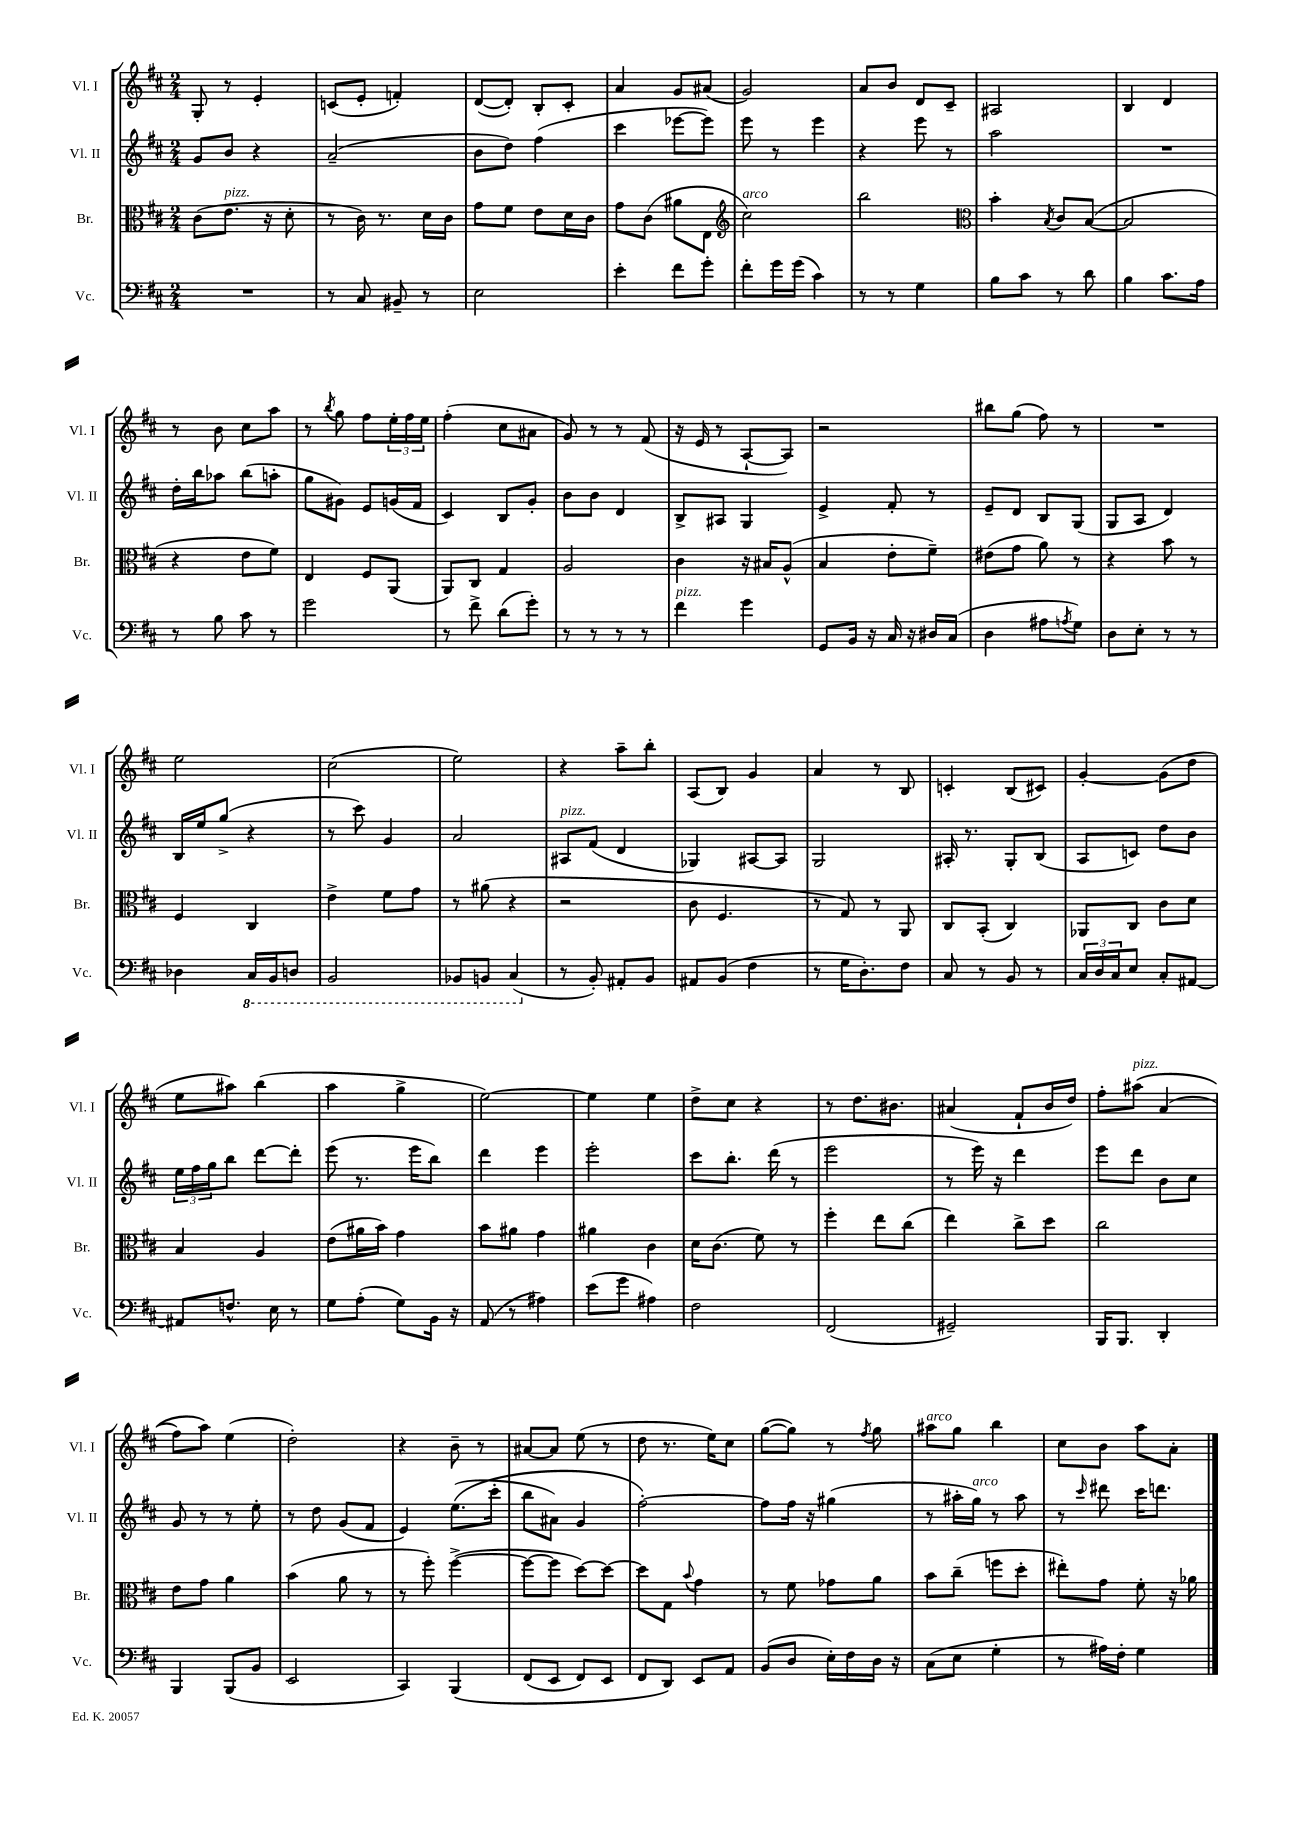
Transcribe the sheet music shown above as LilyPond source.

<<
\new StaffGroup <<
\new Staff = "s0" \with { instrumentName = "Vl. I" shortInstrumentName = "Vl. I" } {
    \clef treble \key d \major \numericTimeSignature \time 2/4
    g8-. r8 e'4-. |
    c'8( e'8-. f'4-.) |
    d'8~( d'8-.) b8-. cis'8-. |
    a'4 g'8 ais'8( |
    g'2) |
    a'8 b'8 d'8 cis'8-- |
    ais2 |
    b4 d'4 |
    r8 b'8 cis''8 a''8 |
    r8 \acciaccatura { b''8 } g''8 fis''8 \tuplet 3/2 { e''16-. fis''16 e''16 } |
    fis''4-.( cis''8 ais'8 |
    g'8) r8 r8 fis'8( |
    r16 e'16 r8 a8~-! a8) |
    r2 |
    bis''8 g''8( fis''8) r8 |
    R2 |
    e''2 |
    cis''2( |
    e''2) |
    r4 a''8-- b''8-. |
    a8( b8) g'4 |
    a'4 r8 b8 |
    c'4-. b8( cis'8) |
    g'4~-. g'8( d''8 |
    e''8 ais''8) b''4( |
    a''4 g''4-> |
    e''2~) |
    e''4 e''4 |
    d''8-> cis''8 r4 |
    r8 d''8. bis'8. |
    ais'4( fis'8-! b'16 d''16) |
    fis''8-. ais''8^\markup { \italic "pizz." }\( a'4( |
    fis''8) a''8\) e''4( |
    d''2-.) |
    r4 b'8-- r8 |
    ais'8~ ais'8 e''8( r8 |
    d''8 r8. e''16) cis''8 |
    g''8~( g''8) r8 \acciaccatura { fis''8 } g''8 |
    ais''8^\markup { \italic "arco" } g''8 b''4 |
    cis''8 b'8 a''8 a'8-. \bar "|." |
}
\new Staff = "s1" \with { instrumentName = "Vl. II" shortInstrumentName = "Vl. II" } {
    \clef treble \key d \major \numericTimeSignature \time 2/4
    g'8 b'8 r4 |
    a'2--( |
    b'8 d''8) fis''4( |
    cis'''4 ees'''8~ ees'''8) |
    e'''8 r8 e'''4 |
    r4 e'''8 r8 |
    a''2 |
    R2 |
    d''16-. b''16 aes''8 b''8( a''8-. |
    g''8 gis'8) e'8 g'16( fis'16 |
    cis'4) b8 g'8-. |
    b'8 b'8 d'4 |
    b8-> ais8 g4 |
    e'4-> fis'8-. r8 |
    e'8-- d'8 b8 g8( |
    g8 a8 d'4) |
    b16 e''16 g''8->( r4 |
    r8 cis'''8) g'4 |
    a'2 |
    ais8^\markup { \italic "pizz." } fis'8( d'4 |
    ges4) ais8~ ais8 |
    g2 |
    ais16-. r8. g8-. b8( |
    a8 c'8) d''8 b'8 |
    \tuplet 3/2 { e''16 fis''16 g''16 } b''8 d'''8~ d'''8-. |
    e'''8( r8. e'''16 b''8) |
    d'''4 e'''4 |
    e'''2-. |
    cis'''8 b''8.-. d'''16( r8 |
    e'''2 |
    r8 e'''16) r16 d'''4 |
    e'''8 d'''8 b'8 cis''8 |
    g'8 r8 r8 e''8-. |
    r8 d''8 g'8( fis'8 |
    e'4) e''8.(\( cis'''16-. |
    b''8 ais'8) g'4 |
    fis''2~-.\) |
    fis''8 fis''16 r16 gis''4( |
    r8 ais''16-. g''16^\markup { \italic "arco" }) r8 ais''8 |
    r8 \grace { cis'''16 } dis'''8 cis'''16 d'''8. \bar "|." |
}
\new Staff = "s2" \with { instrumentName = "Br." shortInstrumentName = "Br." } {
    \clef alto \key d \major \numericTimeSignature \time 2/4
    cis'8( e'8.^\markup { \italic "pizz." } r16 d'8-. |
    r8 cis'16) r8. d'16 cis'16 |
    g'8 fis'8 e'8 d'16 cis'16 |
    g'8 cis'8( ais'8 e8 |
    \clef treble cis''2^\markup { \italic "arco" }) |
    b''2 |
    \clef alto b'4-. \acciaccatura { b8 } cis'8 b8~( |
    b2 |
    r4 e'8 fis'8) |
    e4 fis8 a,8( |
    a,8) cis8 g4 |
    a2 |
    cis'4 r16 bis16 a8-^( |
    b4 e'8-. fis'8--) |
    eis'8( g'8 a'8) r8 |
    r4 b'8 r8 |
    fis4 cis4 |
    e'4-> fis'8 g'8 |
    r8 ais'8( r4 |
    r2 |
    cis'8 fis4. |
    r8 g8) r8 a,8 |
    cis8 b,8-.( cis4) |
    aes,8 cis8 cis'8 d'8 |
    b4 a4 |
    e'8( ais'16 b'16) g'4 |
    b'8 ais'8 g'4 |
    ais'4 cis'4 |
    d'16 cis'8.( fis'8) r8 |
    fis''4-. e''8 cis''8( |
    e''4) cis''8-> d''8 |
    cis''2 |
    e'8 g'8 a'4 |
    b'4( a'8 r8 |
    r8 fis''8-.) fis''4~->( |
    fis''8~ fis''8 d''8~) d''8~ |
    d''8 g8 \appoggiatura { b'8 } g'4 |
    r8 fis'8 ges'8 a'8 |
    b'8 cis''8--( f''8 d''8-. |
    eis''8-.) g'8 fis'8-. r16 aes'16 \bar "|." |
}
\new Staff = "s3" \with { instrumentName = "Vc." shortInstrumentName = "Vc." } {
    \clef bass \key d \major \numericTimeSignature \time 2/4
    R2 |
    r8 cis8 bis,8-- r8 |
    e2 |
    e'4-. fis'8 g'8-. |
    fis'8-. g'16 g'16( cis'4) |
    r8 r8 g4 |
    b8 cis'8 r8 d'8 |
    b4 cis'8. a16 |
    r8 b8 cis'8 r8 |
    g'2 |
    r8 fis'8-> d'8( g'8-.) |
    r8 r8 r8 r8 |
    fis'4^\markup { \italic "pizz." } g'4 |
    g,8 b,16 r16 cis16 r16 dis16 cis16( |
    d4 ais8 \acciaccatura { a8 } g8) |
    d8 e8-. r8 r8 |
    des4 \ottava #-1 cis,16 b,,16 d,!8 |
    b,,2 |
    bes,,8 b,,8 cis,4( \ottava #0 |
    r8 b,8-.) ais,8-. b,8 |
    ais,8 b,8( fis4 |
    r8 g16 d8.-.) fis8 |
    cis8 r8 b,8 r8 |
    \tuplet 3/2 { cis16 d16 cis16 } e8 cis8-. ais,8~ |
    ais,8 f8.-^ e16 r8 |
    g8 a8-.( g8) b,16 r16 |
    a,8( r8 ais4) |
    e'8( g'8 ais4) |
    fis2 |
    fis,2( |
    gis,2--) |
    b,,16 b,,8. d,4-. |
    b,,4 b,,8( b,8 |
    e,2 |
    cis,4) b,,4\( |
    fis,8( e,8 fis,8) e,8 |
    fis,8 d,8\) e,8 a,8 |
    b,8( d8 e16-.) fis16 d16 r16 |
    cis8( e8 g4-. |
    r8 ais16) fis16-. g4 \bar "|." |
}
>>
>>
\layout { \context { \Score \remove "Bar_number_engraver" } }
